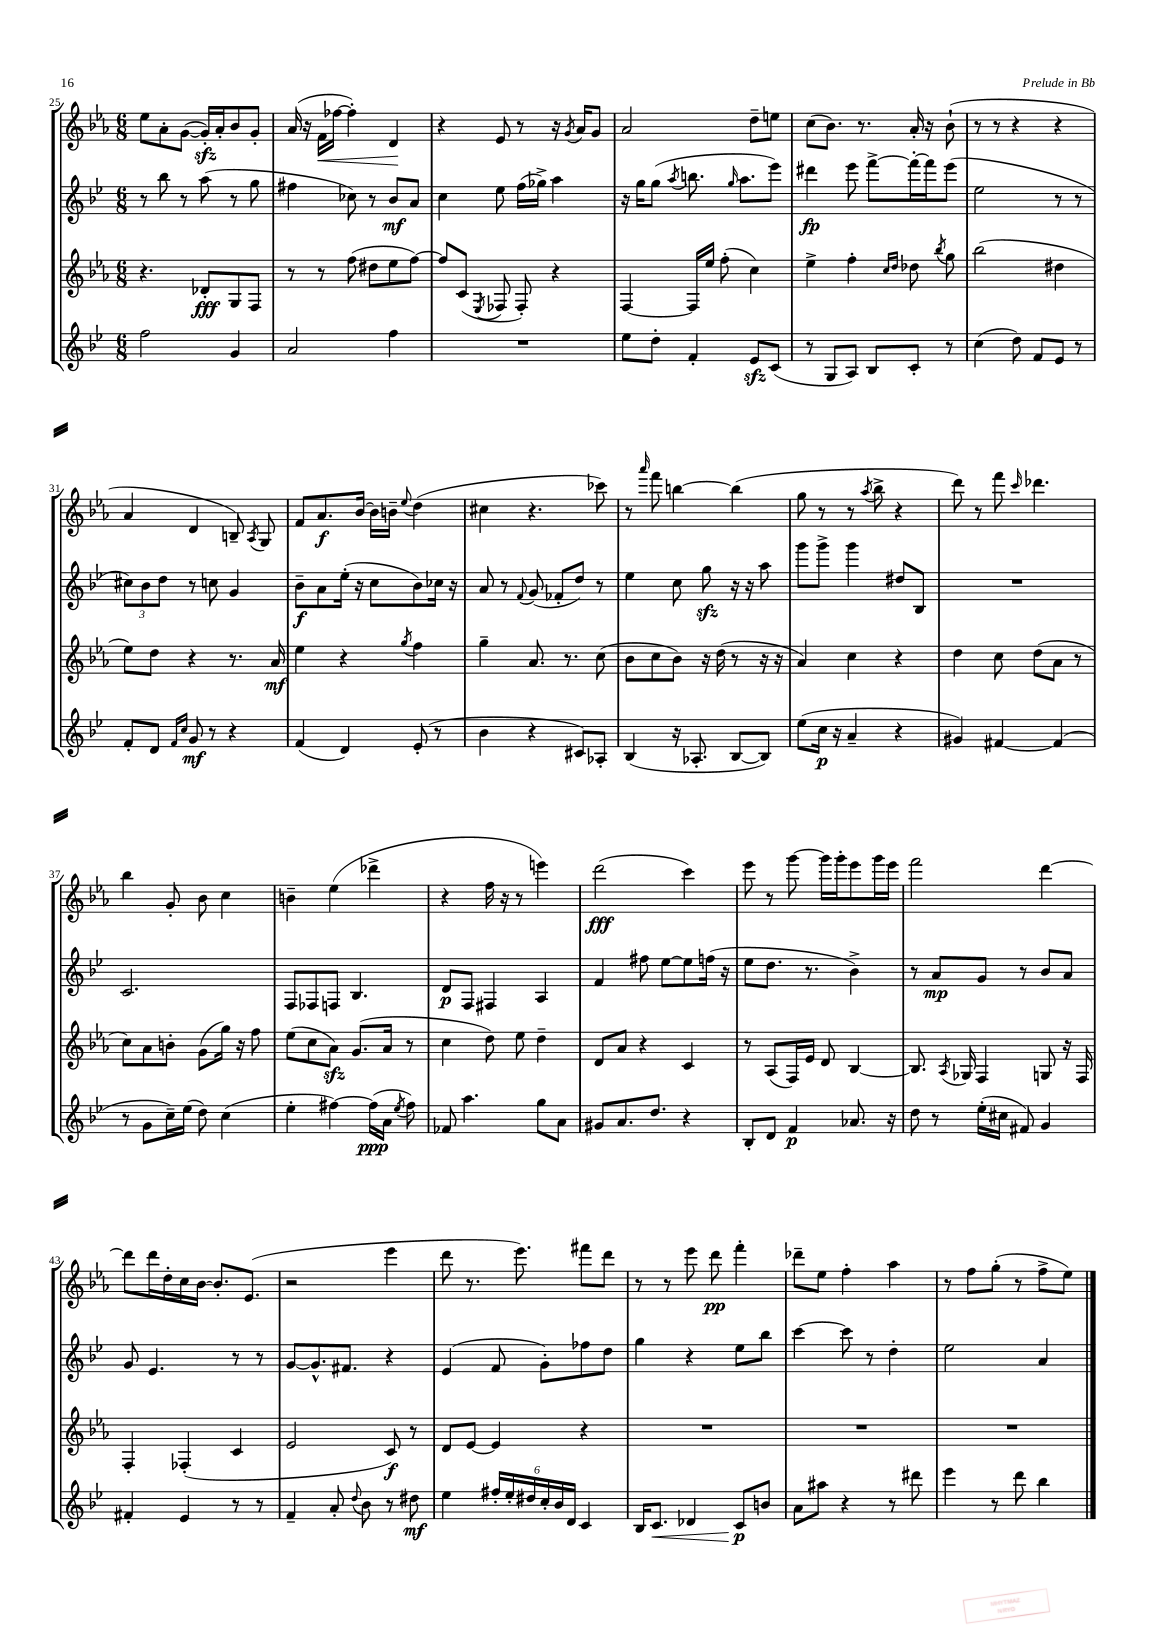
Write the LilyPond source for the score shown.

<<
\new StaffGroup <<
\new Staff = "s0" {
    \clef treble \key ees \major \numericTimeSignature \time 6/8
    \autoBeamOff ees''8[ aes'8-. g'8]~( g'16[-.\sfz) aes'16-. bes'8 g'8]-. |
    aes'16( r16 f'16[\< fes''16]~ fes''4-.) d'4\! |
    r4 ees'8 r8 r16 \acciaccatura { g'8 } aes'16[ g'8] |
    aes'2 d''8[-- e''8] |
    c''8[( bes'8.]) r8. aes'16-. r16 bes'8-!( |
    r8 r8 r4 r4 |
    aes'4 d'4 b8--) \acciaccatura { aes8 } g8 |
    f'8[ aes'8.\f bes'16]~ bes'16[ b'16]-- \appoggiatura { ees''8 } d''4( |
    cis''4 r4. ces'''8) |
    r8 \grace { aes'''16 } f'''8 b''4~ b''4( |
    g''8 r8 r8 \acciaccatura { aes''8 } bes''8-> r4 |
    d'''8) r8 f'''8 \grace { c'''16 } des'''4. |
    bes''4 g'8-. bes'8 c''4 |
    b'4-- ees''4( des'''4-> |
    r4 f''16 r16 r8 e'''4) |
    d'''2\fff( c'''4) |
    ees'''8 r8 g'''8~ g'''16[ g'''16-. ees'''8 g'''16 ees'''16] |
    f'''2 d'''4~ |
    d'''8[ d'''16 d''16-. c''16 bes'16]~ bes'8.[-. ees'8.]( |
    r2 ees'''4 |
    d'''8 r8. ees'''8.) fis'''8[ d'''8] |
    r8 r8 ees'''8 d'''8\pp f'''4-. |
    des'''8[-- ees''8] f''4-. aes''4 |
    r8 f''8[ g''8]-.( r8 f''8[-> ees''8]) \bar "|." |
}
\new Staff = "s1" {
    \clef treble \key bes \major \numericTimeSignature \time 6/8
    \autoBeamOff r8 bes''8 r8 a''8( r8 g''8 |
    fis''4 ces''8) r8 bes'8[\mf a'8] |
    c''4 ees''8 f''16[( ges''16]->) a''4 |
    r16 g''16[ g''8]( \acciaccatura { a''8 } b''8. \grace { g''16 } a''8.[ ees'''8]) |
    dis'''4\fp ees'''8 f'''8[~-> f'''16~-. f'''16 ees'''8]( |
    ees''2 r8 r8 |
    \tuplet 3/2 { cis''8[) bes'8 d''8] } r8 c''8 g'4 |
    bes'8[--\f a'8 ees''16]-.( r16 c''8[ bes'8) ces''16] r16 |
    a'8 r8 \appoggiatura { f'8 } g'8( fes'8[-. d''8]) r8 |
    ees''4 c''8 g''8\sfz r16 r16 a''8 |
    g'''8[ g'''8]-> g'''4 dis''8[ bes8] |
    R2. |
    c'2. |
    f8[ fes8 f8] bes4. |
    d'8[\p f8] fis4 a4 |
    f'4 fis''8 ees''8[~ ees''8 f''16]( r16 |
    ees''8[ d''8.] r8. bes'4->) |
    r8 a'8[\mp g'8] r8 bes'8[ a'8] |
    g'8 ees'4. r8 r8 |
    g'8[~ g'8.-^ fis'8.] r4 |
    ees'4( f'8 g'8[-.) fes''8 d''8] |
    g''4 r4 ees''8[ bes''8] |
    c'''4~ c'''8 r8 d''4-. |
    ees''2 a'4 \bar "|." |
}
\new Staff = "s2" {
    \clef treble \key ees \major \numericTimeSignature \time 6/8
    \autoBeamOff r4. des'8[-.\fff g8 f8] |
    r8 r8 f''8( dis''8[ ees''8 f''8]~) |
    f''8[ c'8]( \acciaccatura { ees8 } fes8 fes8-.) r4 |
    f4~ f16[ ees''16] f''8-.( c''4) |
    ees''4-> f''4-. \grace { c''16[ d''16] } des''8 \acciaccatura { bes''8 } g''8 |
    bes''2( dis''4 |
    ees''8[) d''8] r4 r8. aes'16\mf |
    ees''4 r4 \acciaccatura { g''8 } f''4 |
    g''4-- aes'8. r8. c''8( |
    bes'8[ c''8 bes'8]) r16 d''16( r8 r16 r16 |
    aes'4) c''4 r4 |
    d''4 c''8 d''8[( aes'8] r8 |
    c''8[) aes'8 b'8]-. g'8[( g''16]) r16 f''8 |
    ees''8[( c''8 aes'8]\sfz) g'8.[( aes'16] r8 |
    c''4 d''8) ees''8 d''4-- |
    d'8[ aes'8] r4 c'4 |
    r8 aes8[( f16) ees'16] d'8 bes4~ |
    bes8. \acciaccatura { aes8 } ges16 f4 g8 r16 f16 |
    f4-. fes4-.( c'4 |
    ees'2 c'8\f) r8 |
    d'8[ ees'8]~ ees'4 r4 |
    R2. |
    R2. |
    R2. \bar "|." |
}
\new Staff = "s3" {
    \clef treble \key bes \major \numericTimeSignature \time 6/8
    \autoBeamOff f''2 g'4 |
    a'2 f''4 |
    R2. |
    ees''8[ d''8]-. f'4-. ees'8[\sfz c'8]( |
    r8 g8[ a8]) bes8[ c'8]-. r8 |
    c''4( d''8) f'8[ ees'8] r8 |
    f'8[-. d'8] \grace { f'16[ c''16] } g'8\mf r8 r4 |
    f'4( d'4) ees'8-.( r8 |
    bes'4 r4 cis'8[) aes8]-. |
    bes4( r16 aes8.-. bes8[~ bes8]) |
    ees''8[( c''16]\p r16 a'4-- r4 |
    gis'4) fis'4~ fis'4( |
    r8 g'8[ c''16--) ees''16]( d''8) c''4( |
    ees''4-. fis''4~) fis''16[\ppp( a'16] \acciaccatura { ees''8 } fis''8) |
    fes'8 a''4. g''8[ a'8] |
    gis'8[ a'8. d''8.] r4 |
    bes8[-. d'8] f'4\p aes'8. r16 |
    d''8 r8 ees''16[-.( cis''16] fis'8) g'4 |
    fis'4-. ees'4 r8 r8 |
    f'4-- a'8-. \appoggiatura { d''8 } bes'8 r8 dis''8\mf |
    ees''4 \tuplet 6/4 { fis''16[-. ees''16-. dis''16 c''16-. bes'16 d'16] } c'4 |
    bes16[ c'8.]\< des'4 c'8[\p\! b'8] |
    a'8[ ais''8] r4 r8 dis'''8 |
    ees'''4 r8 d'''8 bes''4 \bar "|." |
}
>>
>>
\layout { \context { \Score currentBarNumber = #25 } }
